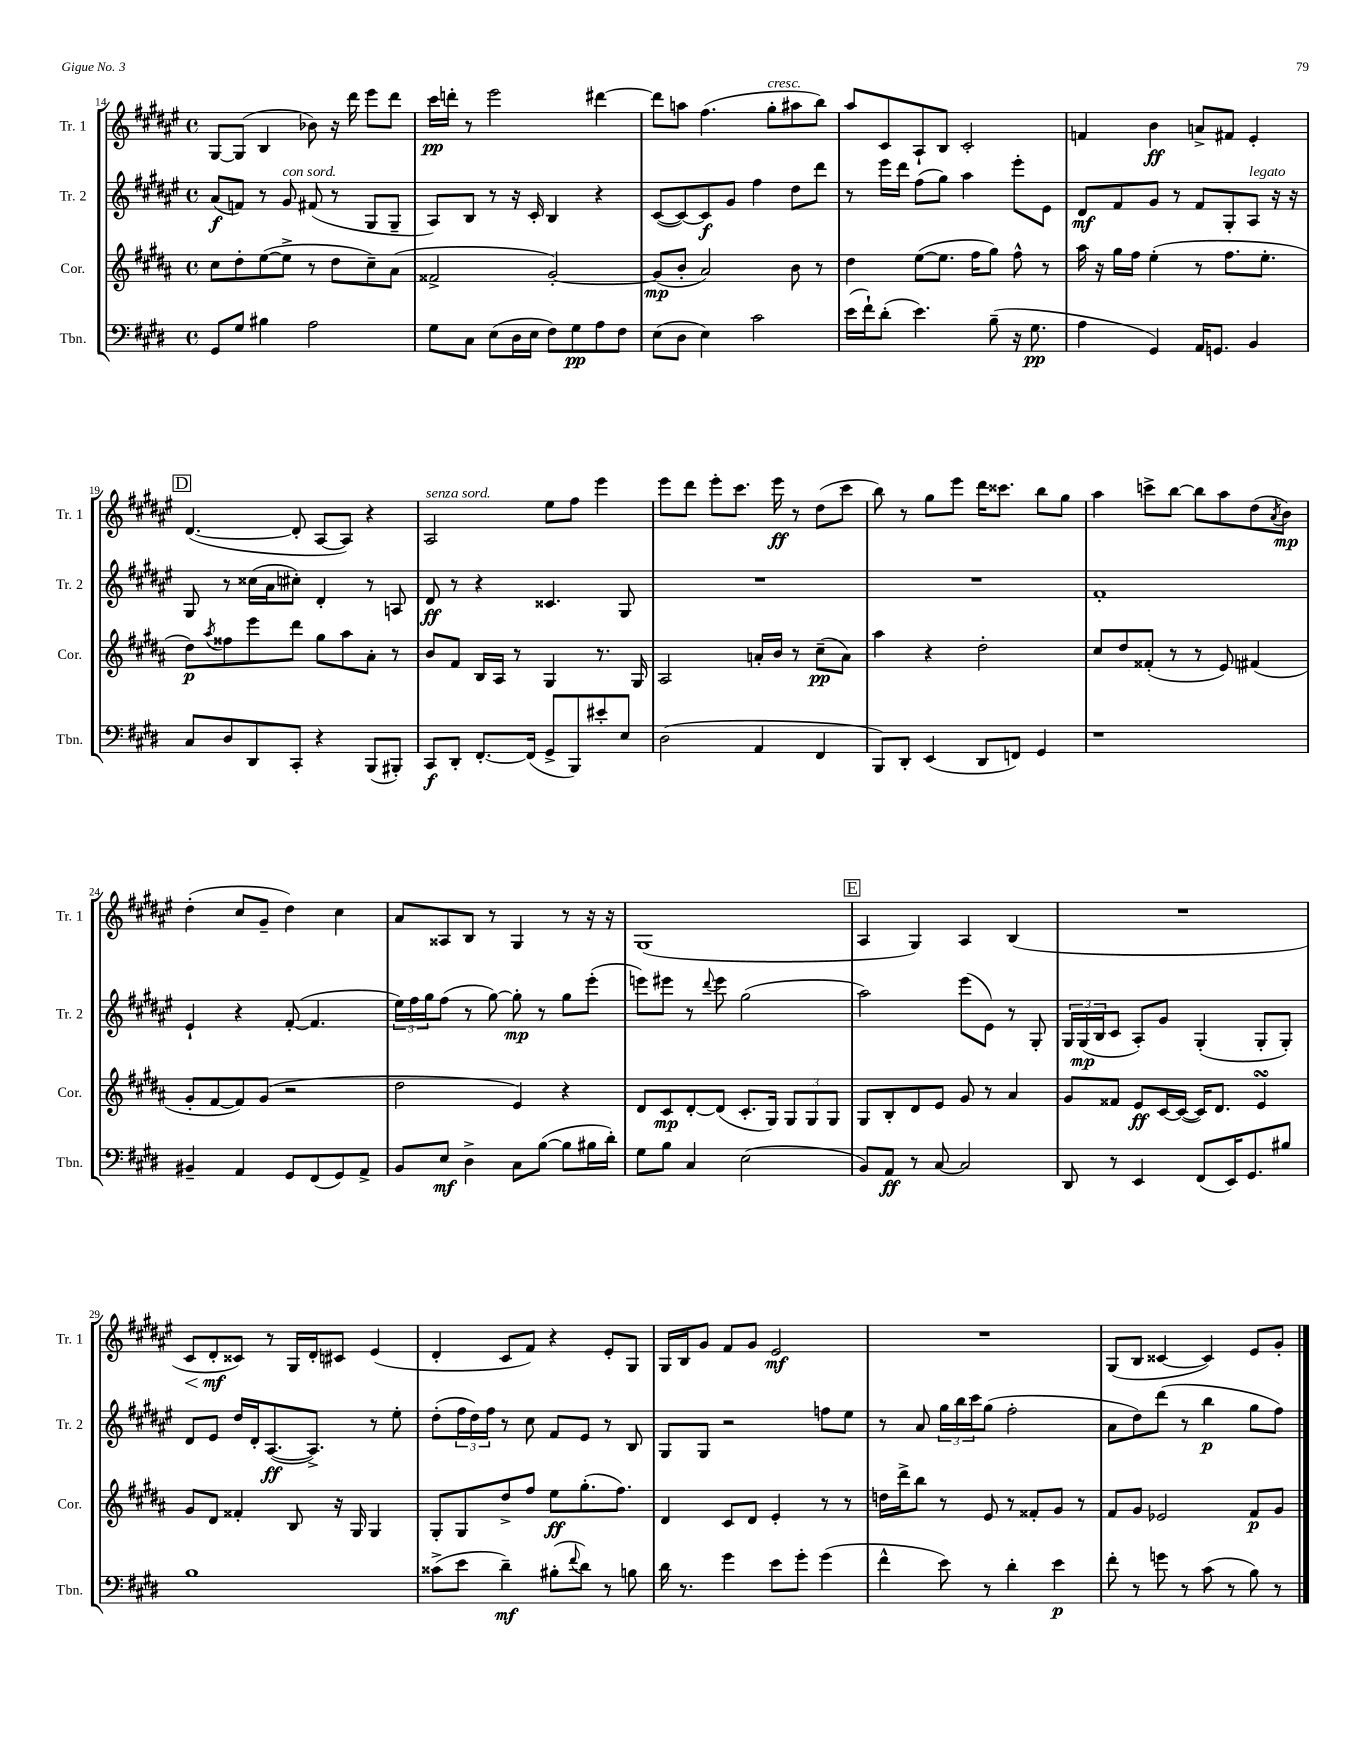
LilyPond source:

<<
\new StaffGroup <<
\new Staff = "s0" \with { instrumentName = "Tr. 1" shortInstrumentName = "Tr. 1" } {
    \clef treble \key fis \major \defaultTimeSignature \time 4/4
    gis8~ gis8( b4 bes'8) r16 dis'''16 eis'''8 dis'''8 |
    cis'''16\pp d'''16-. r8 eis'''2 dis'''4~ |
    dis'''8 a''8 fis''4.( gis''8-.^\markup { \italic "cresc." } ais''8 b''8) |
    ais''8 cis'8 ais8-! b8 cis'2-. |
    f'4 b'4\ff a'8-> fis'8 eis'4-. |
    \mark \markup { \box "D" } dis'4.~( dis'8-. ais8~ ais8) r4 |
    ais2^\markup { \italic "senza sord." } eis''8 fis''8 eis'''4 |
    eis'''8 dis'''8 eis'''8-. cis'''8. eis'''16\ff r8 dis''8( cis'''8 |
    b''8) r8 gis''8 eis'''8 dis'''16 cisis'''8. b''8 gis''8 |
    ais''4 c'''8-> b''8~ b''8 ais''8 dis''8( \acciaccatura { ais'8 } b'8\mp) |
    dis''4-.( cis''8 gis'8-- dis''4) cis''4 |
    ais'8 aisis8 b8 r8 gis4 r8 r16 r16 |
    gis1( |
    \mark \markup { \box "E" } ais4 gis4) ais4 b4( |
    R1 |
    cis'8\< dis'8-.\mf\! cisis'8) r8 gis16 dis'16-. cis'8 eis'4( |
    dis'4-. cis'8 fis'8) r4 eis'8-. gis8 |
    gis16 b16 gis'8 fis'8 gis'8 eis'2\mf |
    R1 |
    gis8( b8 cisis'4~ cisis'4) eis'8 gis'8-. \bar "|." |
}
\new Staff = "s1" \with { instrumentName = "Tr. 2" shortInstrumentName = "Tr. 2" } {
    \clef treble \key fis \major \defaultTimeSignature \time 4/4
    ais'8\f( f'8) r8 gis'8^\markup { \italic "con sord." } fis'8( r8 gis8 gis8-- |
    ais8) b8 r8 r16 cis'16-. b4 r4 |
    cis'8~( cis'8~) cis'8\f gis'8 fis''4 dis''8 dis'''8 |
    r8 eis'''16 dis'''16 fis''8( gis''8) ais''4 eis'''8-. eis'8 |
    dis'8\mf fis'8 gis'8 r8 fis'8 gis8-. ais8^\markup { \italic "legato" } r16 r16 |
    \mark \markup { \box "D" } gis8 r8 cisis''16( ais'16 cis''8-.) dis'4-. r8 a8 |
    dis'8\ff r8 r4 cisis'4. gis8 |
    R1 |
    R1 |
    fis'1-. |
    eis'4-! r4 fis'8~-.( fis'4. |
    \tuplet 3/2 { eis''16) fis''16 gis''16 } fis''8( r8 gis''8~) gis''8-.\mp r8 gis''8 eis'''8-.( |
    e'''8) eis'''8 r8 \appoggiatura { dis'''8 } eis'''8 gis''2( |
    \mark \markup { \box "E" } ais''2) eis'''8( eis'8) r8 gis8-. |
    \tuplet 3/2 { gis16 gis16\mp( b16 } cis'8 ais8-.) gis'8 gis4-.( gis8-. gis8-.) |
    dis'8 eis'8 dis''16 dis'16-. ais8.~\ff( ais8.->) r8 eis''8-. |
    dis''8-.( \tuplet 3/2 { fis''16 dis''16) fis''16 } r8 cis''8 fis'8 eis'8 r8 b8 |
    gis8 gis8 r2 f''8 eis''8 |
    r8 ais'8 \tuplet 3/2 { gis''16 b''16 cis'''16 } gis''8( fis''2-. |
    ais'8 dis''8) dis'''8( r8 b''4\p gis''8 fis''8) \bar "|." |
}
\new Staff = "s2" \with { instrumentName = "Cor." shortInstrumentName = "Cor." } {
    \clef treble \key b \major \defaultTimeSignature \time 4/4
    cis''8 dis''8-. e''8~( e''8-> r8 dis''8 cis''8--) ais'8( |
    fisis'2-> gis'2~-.) |
    gis'8\mp( b'8-. ais'2) b'8 r8 |
    dis''4 e''8~( e''8. fis''16 gis''8) fis''8-^ r8 |
    ais''16 r16 gis''16 fis''16 e''4-.( r8 fis''8. e''8.-. |
    \mark \markup { \box "D" } dis''8\p) \acciaccatura { ais''8 } fisis''8 e'''8 dis'''8 gis''8 ais''8 ais'8-. r8 |
    b'8 fis'8 b16 ais16 r8 gis4 r8. gis16 |
    ais2 a'16-. b'16 r8 cis''8--\pp( a'8) |
    ais''4 r4 dis''2-. |
    cis''8 dis''8 fisis'8-.( r8 r8 e'8) fis'4( |
    gis'8-. fis'8~ fis'8) gis'8( r2 |
    dis''2 e'4) r4 |
    dis'8 cis'8\mp dis'8~-. dis'8( cis'8.-. gis16) \tuplet 3/2 { gis8 gis8 gis8 } |
    \mark \markup { \box "E" } gis8 b8-. dis'8 e'8 gis'8 r8 ais'4 |
    gis'8 fisis'8 e'8\ff cis'16~ cis'16~( cis'16) dis'8. e'4\turn |
    gis'8 dis'8 fisis'4-. b8 r16 gis16 gis4 |
    gis8-. gis8 dis''8-> fis''8 e''8\ff gis''8.-.( fis''8.) |
    dis'4 cis'8 dis'8 e'4-. r8 r8 |
    d''16 dis'''16-> b''8 r8 e'8 r8 fisis'8-. gis'8 r8 |
    fis'8 gis'8 ees'2 fis'8\p gis'8 \bar "|." |
}
\new Staff = "s3" \with { instrumentName = "Tbn." shortInstrumentName = "Tbn." } {
    \clef bass \key e \major \defaultTimeSignature \time 4/4
    gis,8 gis8 bis4 a2 |
    gis8 cis8 e8( dis16 e16 fis8) gis8\pp a8 fis8 |
    e8( dis8 e4) cis'2 |
    e'16( fis'16-!) dis'8-.( e'4.) b8--( r16 gis8.\pp |
    a4 gis,4) a,16 g,8. b,4 |
    \mark \markup { \box "D" } cis8 dis8 dis,8 cis,8-. r4 b,,8( bis,,8-.) |
    cis,8\f dis,8-. fis,8.~-. fis,16( gis,8-> b,,8) eis'8-. e8 |
    dis2( a,4 fis,4 |
    b,,8) dis,8-. e,4( dis,8 f,8) gis,4 |
    r1 |
    bis,4-- a,4 gis,8 fis,8( gis,8) a,8-> |
    b,8 e8\mf dis4-> cis8 b8~( b8 bis16 dis'16-.) |
    gis8 b8 cis4 e2( |
    \mark \markup { \box "E" } b,8) a,8\ff r8 cis8~ cis2 |
    dis,8 r8 e,4 fis,8( e,16) gis,8. bis8 |
    b1 |
    cisis'8->( e'8 dis'4--\mf) bis8-.( \appoggiatura { fis'8 } dis'8) r8 b8 |
    dis'16 r8. gis'4 e'8 gis'8-. gis'4( |
    fis'4-^ e'8) r8 dis'4-. e'4\p |
    fis'8-. r8 g'8 r8 cis'8( r8 b8) r8 \bar "|." |
}
>>
>>
\layout { \context { \Score currentBarNumber = #14 } }
